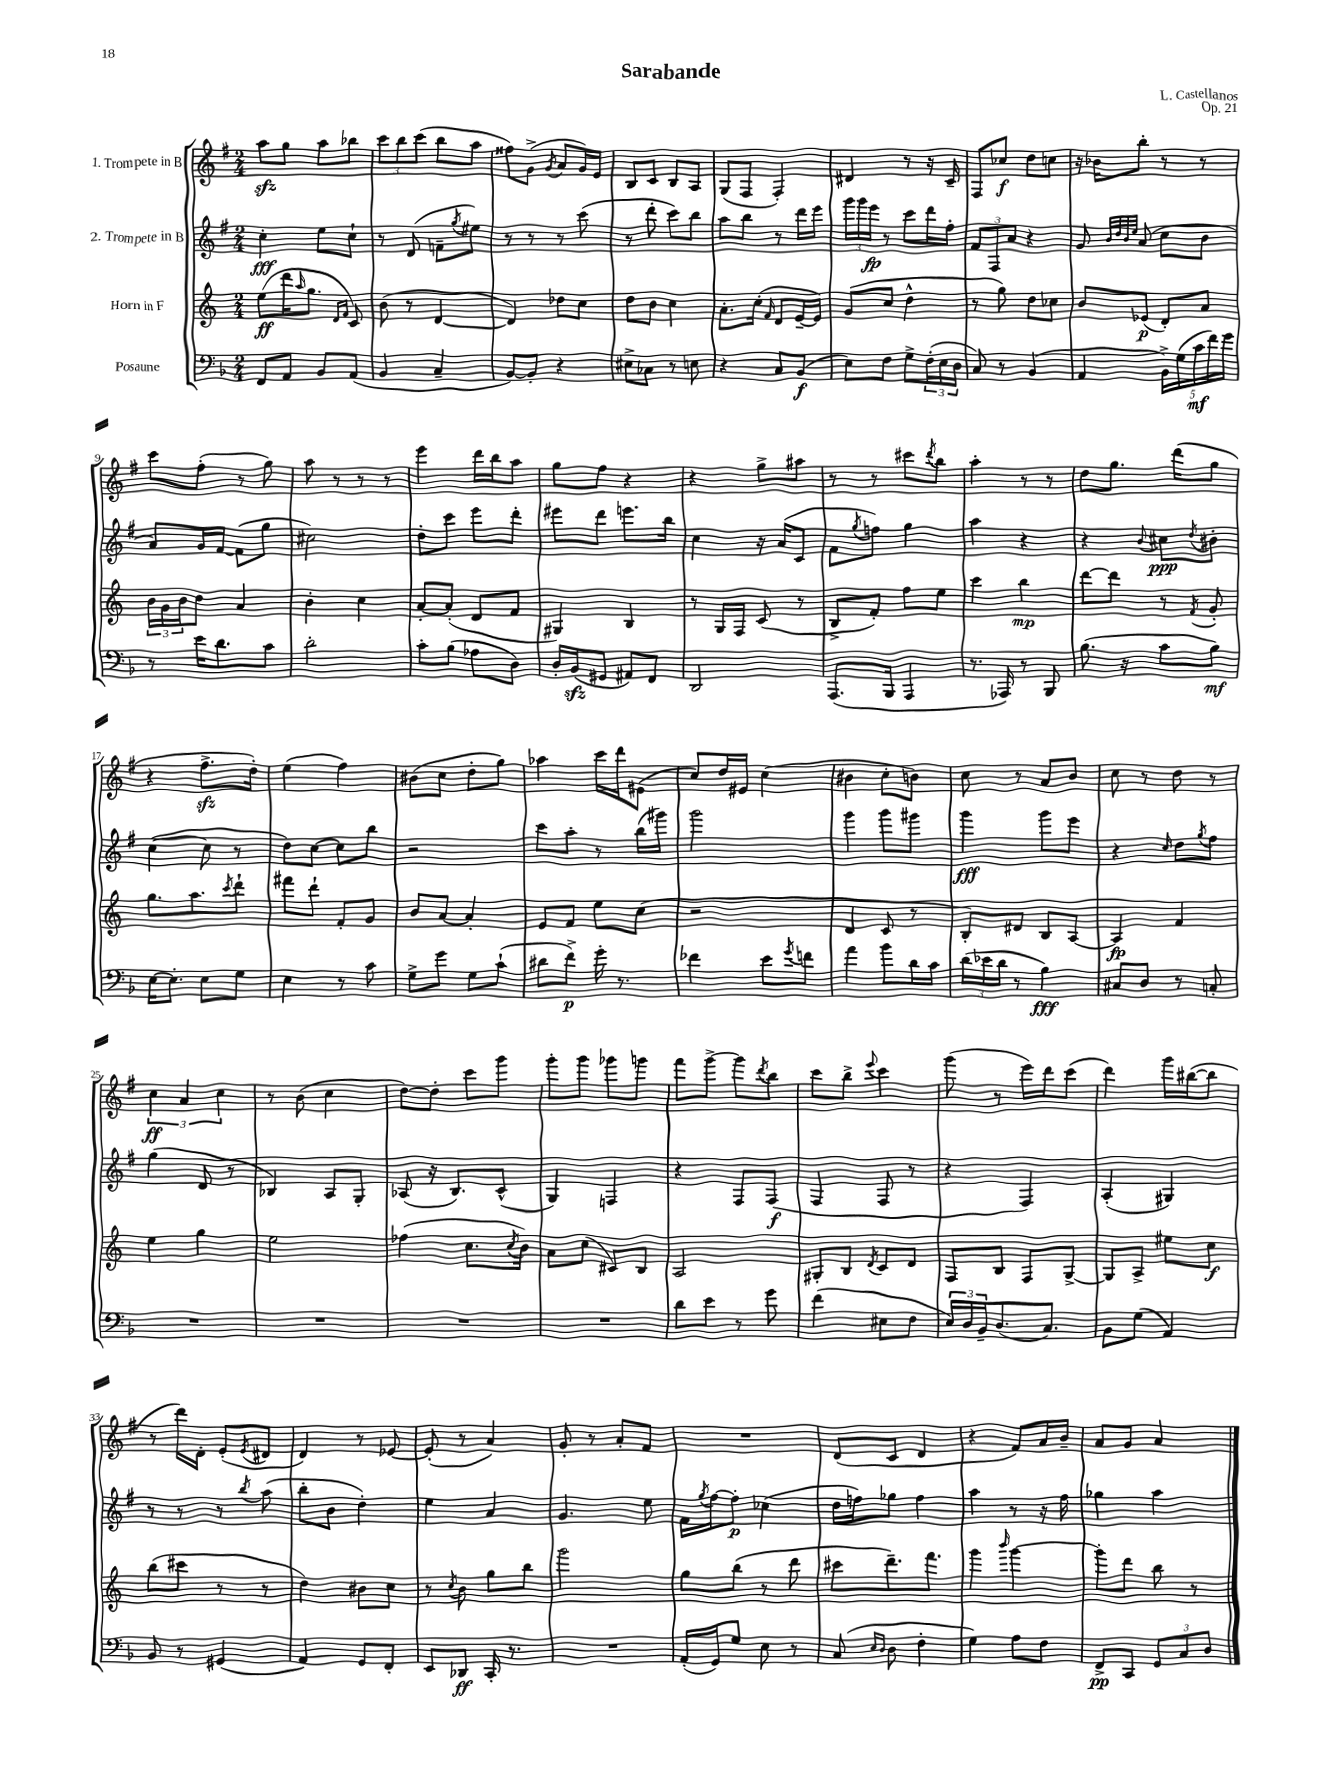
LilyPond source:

\header { title = "Sarabande" composer = "L. Castellanos" opus = "Op. 21" }
<<
\new StaffGroup <<
\new Staff = "s0" \with { instrumentName = "1. Trompete in B" } {
    \clef treble \key g \major \numericTimeSignature \time 2/4
    a''8\sfz g''8 a''8 bes''8 |
    \tuplet 3/2 { c'''8 b''8 c'''8( } b''8 a''8 |
    fisis''8) g'8->( \acciaccatura { g'8 } a'8 g'16) e'16 |
    b8 c'8 b8 a8 |
    g8( fis8 fis4-.) |
    dis'4 r8 r16 c'16-- |
    fis8 ces''8\f d''8 c''8 |
    r16 bes'16 b''8-. r8 r8 |
    c'''8 fis''8-.( r8 g''8) |
    a''8 r8 r8 r8 |
    e'''4 d'''16 b''16 a''8 |
    g''8 fis''8 r4 |
    r4 g''8-> ais''8 |
    r8 r8 cis'''8 \acciaccatura { d'''8 } b''8 |
    a''4-. r8 r8 |
    d''8 g''8. d'''16( g''8 |
    r4 fis''8.->\sfz d''16-.) |
    e''4( fis''4) |
    bis'8( c''8 d''8-. g''8) |
    aes''4 c'''16 d'''16 eis'8( |
    c''8) d''16 eis'16 c''4( |
    bis'4 c''8-. b'8) |
    c''8 r8 a'8 b'8 |
    c''8 r8 d''8 r8 |
    \tuplet 3/2 { c''4\ff a'4 c''4 } |
    r8 b'8( c''4 |
    d''8~) d''8-. c'''8 g'''8 |
    g'''8-. g'''8 ges'''8 g'''8 |
    fis'''8 g'''8~-> g'''8 \acciaccatura { d'''8 } b''8 |
    c'''8 b''8-> \appoggiatura { e'''8 } c'''4 |
    g'''8( r8 e'''16) d'''16 c'''8( |
    d'''4) g'''16 bis''16~( bis''8 |
    r8 d'''16) d'16-. e'8-.( \acciaccatura { e'8 } dis'8 |
    d'4) r8 ees'8~ |
    ees'8-.( r8 a'4) |
    g'8-. r8 a'8-. fis'8 |
    R2 |
    d'8( c'8 d'4 |
    r4 fis'8) a'16 b'16-- |
    a'8 g'8 a'4 \bar "|." |
}
\new Staff = "s1" \with { instrumentName = "2. Trompete in B" } {
    \clef treble \key g \major \numericTimeSignature \time 2/4
    c''4-.\fff e''8 c''8-! |
    r8 d'8( f'8-- \acciaccatura { g''8 } eis''8) |
    r8 r8 r8 c'''8( |
    r8 d'''8-. c'''8) b''8 |
    a''8 b''8 r8 d'''16 e'''16 |
    \tuplet 3/2 { g'''16 g'''16 e'''16\fp } r8 c'''8 d'''16 fis''16-. |
    \tuplet 3/2 { fis'8 fis8 a'8 } r4 |
    g'8 \grace { b'32 d''32 b'32 e''32 } a'8( c''8 b'8 |
    a'8) g'16 fis'16~ fis'8( g''8 |
    cis''2) |
    d''8-. c'''8 e'''8 d'''8-. |
    eis'''8 d'''8 e'''8. b''16 |
    c''4 r16 a'16( c'8 |
    fis'8 \acciaccatura { g''8 } f''8) g''4 |
    a''4 r4 |
    r4 \appoggiatura { b'8 } cis''8\ppp \acciaccatura { d''8 } bis'8-. |
    c''4~( c''8 r8 |
    d''8) c''8~ c''8 b''8 |
    r2 |
    c'''8 a''8-. r8 b''16( gis'''16) |
    g'''2 |
    g'''4 g'''8 gis'''8 |
    g'''4\fff g'''8 e'''8 |
    r4 \grace { c''16 } d''8 \acciaccatura { g''8 } fis''8 |
    g''4( d'8 r8 |
    bes4) a8 g8-. |
    aes8( r16 b8.) c'8-^( |
    g4) f4 |
    r4 fis8 fis8\f( |
    fis4 fis8 r8 |
    r4 fis4) |
    a4-.( gis4) |
    r8 r8 r8 \acciaccatura { b''8 } a''8( |
    b''8-. b'8 d''4-.) |
    e''4 a'4 |
    g'4. e''8 |
    fis'16 \acciaccatura { g''8 } fis''16~ fis''8-.\p ces''4( |
    d''16 f''16) ges''8 f''4 |
    a''4 r8 r16 fis''16 |
    ges''4 a''4 \bar "|." |
}
\new Staff = "s2" \with { instrumentName = "Horn in F" } {
    \clef treble \key c \major \numericTimeSignature \time 2/4
    e''8\ff( d'''16 \grace { a''16 } g''8. \grace { d'16 f'16 } c'8) |
    b'8( r8 d'4~ |
    d'4) des''8 c''8 |
    d''8 b'8 c''4 |
    a'8.-. c''16-.( \grace { f'16 } d'8 e'16~-- e'16) |
    g'8( c''8 d''4-^ |
    r8 g''8) d''8 ces''8 |
    b'8 ees'8\p( d'8-.) a'8 |
    \tuplet 3/2 { b'16 g'16 b'16 } d''8 a'4 |
    b'4-. c''4 |
    a'8~-. a'8-.( d'8 f'8 |
    gis4) b4 |
    r8 g16 f16 c'8( r8 |
    b8-> f'8-.) f''8 e''8 |
    c'''4 b''4\mp |
    d'''8~ d'''8 r8 \acciaccatura { f'8 } g'8-. |
    g''8. a''8. \acciaccatura { c'''8 } d'''8-! |
    fis'''8 d'''8-! f'8-. g'8 |
    b'8 a'8~ a'4-. |
    e'8 f'8 e''8 c''8( |
    r2 |
    d'4 c'8 r8 |
    b8-.) dis'8 b8 a8~ |
    a4\fp f'4 |
    e''4 g''4 |
    e''2 |
    fes''4( c''8. \acciaccatura { c''8 } b'16) |
    a'8 c''8( cis'8) b8 |
    a2 |
    gis8-. b8 \acciaccatura { d'8 } c'8 d'8 |
    f8 b8 f8 g8~-> |
    g8 a8-> eis''8 c''8\f |
    b''8( cis'''8 r8 r8 |
    d''4) bis'8 c''8 |
    r8 \acciaccatura { c''8 } b'8 g''8 b''8 |
    g'''2 |
    g''8 b''8( r8 d'''8 |
    cis'''8 d'''8.--) f'''8. |
    g'''4 \grace { b'''16 } g'''4~ |
    g'''8-. d'''8 b''8 r8 \bar "|." |
}
\new Staff = "s3" \with { instrumentName = "Posaune" } {
    \clef bass \key f \major \numericTimeSignature \time 2/4
    f,8 a,8 bes,8 a,8( |
    bes,4 c4-- |
    bes,8~) bes,8-. r4 |
    eis8-> ces8 r8 e8 |
    r4 c8 bes,8\f( |
    e8) f8 g8-> \tuplet 3/2 { f16-.( e16 d16 } |
    c8) r8 bes,4( |
    a,4 \tuplet 5/4 { bes,16->) g16( c'16\mf f'16) g'16 } |
    r8 e'16 d'8. c'8 |
    d'2-. |
    c'8-. bes8( aes8 d8) |
    d16-. bes,16\sfz( gis,8 ais,8) f,8 |
    d,2 |
    a,,8.( bes,,16 a,,4 |
    r8. aes,,16) r8 bes,,8 |
    bes8.( r16 c'8 bes8\mf) |
    e16~ e8.-. e8 g8 |
    e4 r8 c'8 |
    g8-> g'8 g8 c'8-!( |
    dis'8 f'8->\p) g'16-. r8. |
    fes'4 e'8 \acciaccatura { g'8 } f'8 |
    a'4 bes'8 d'16 c'16 |
    \tuplet 3/2 { d'16( ees'16 d'16 } r8 bes4\fff) |
    cis8 d8 r8 c8-. |
    R2 |
    R2 |
    R2 |
    R2 |
    d'8 e'8 r8 g'8 |
    f'4( eis8 f8 |
    \tuplet 3/2 { e16) d16 bes,16-- } d8.( c8.) |
    bes,8 g8( a,4) |
    bes,8 r8 gis,4( |
    a,4) g,8 f,8-. |
    e,8 des,8\ff c,16-. r8. |
    R2 |
    a,16-.( g,16) g8 e8 r8 |
    c8( \grace { e16 d16 } d8 f4-. |
    g4) a8 f8 |
    f,8->\pp c,8 \tuplet 3/2 { g,8 c8 d8 } \bar "|." |
}
>>
>>
